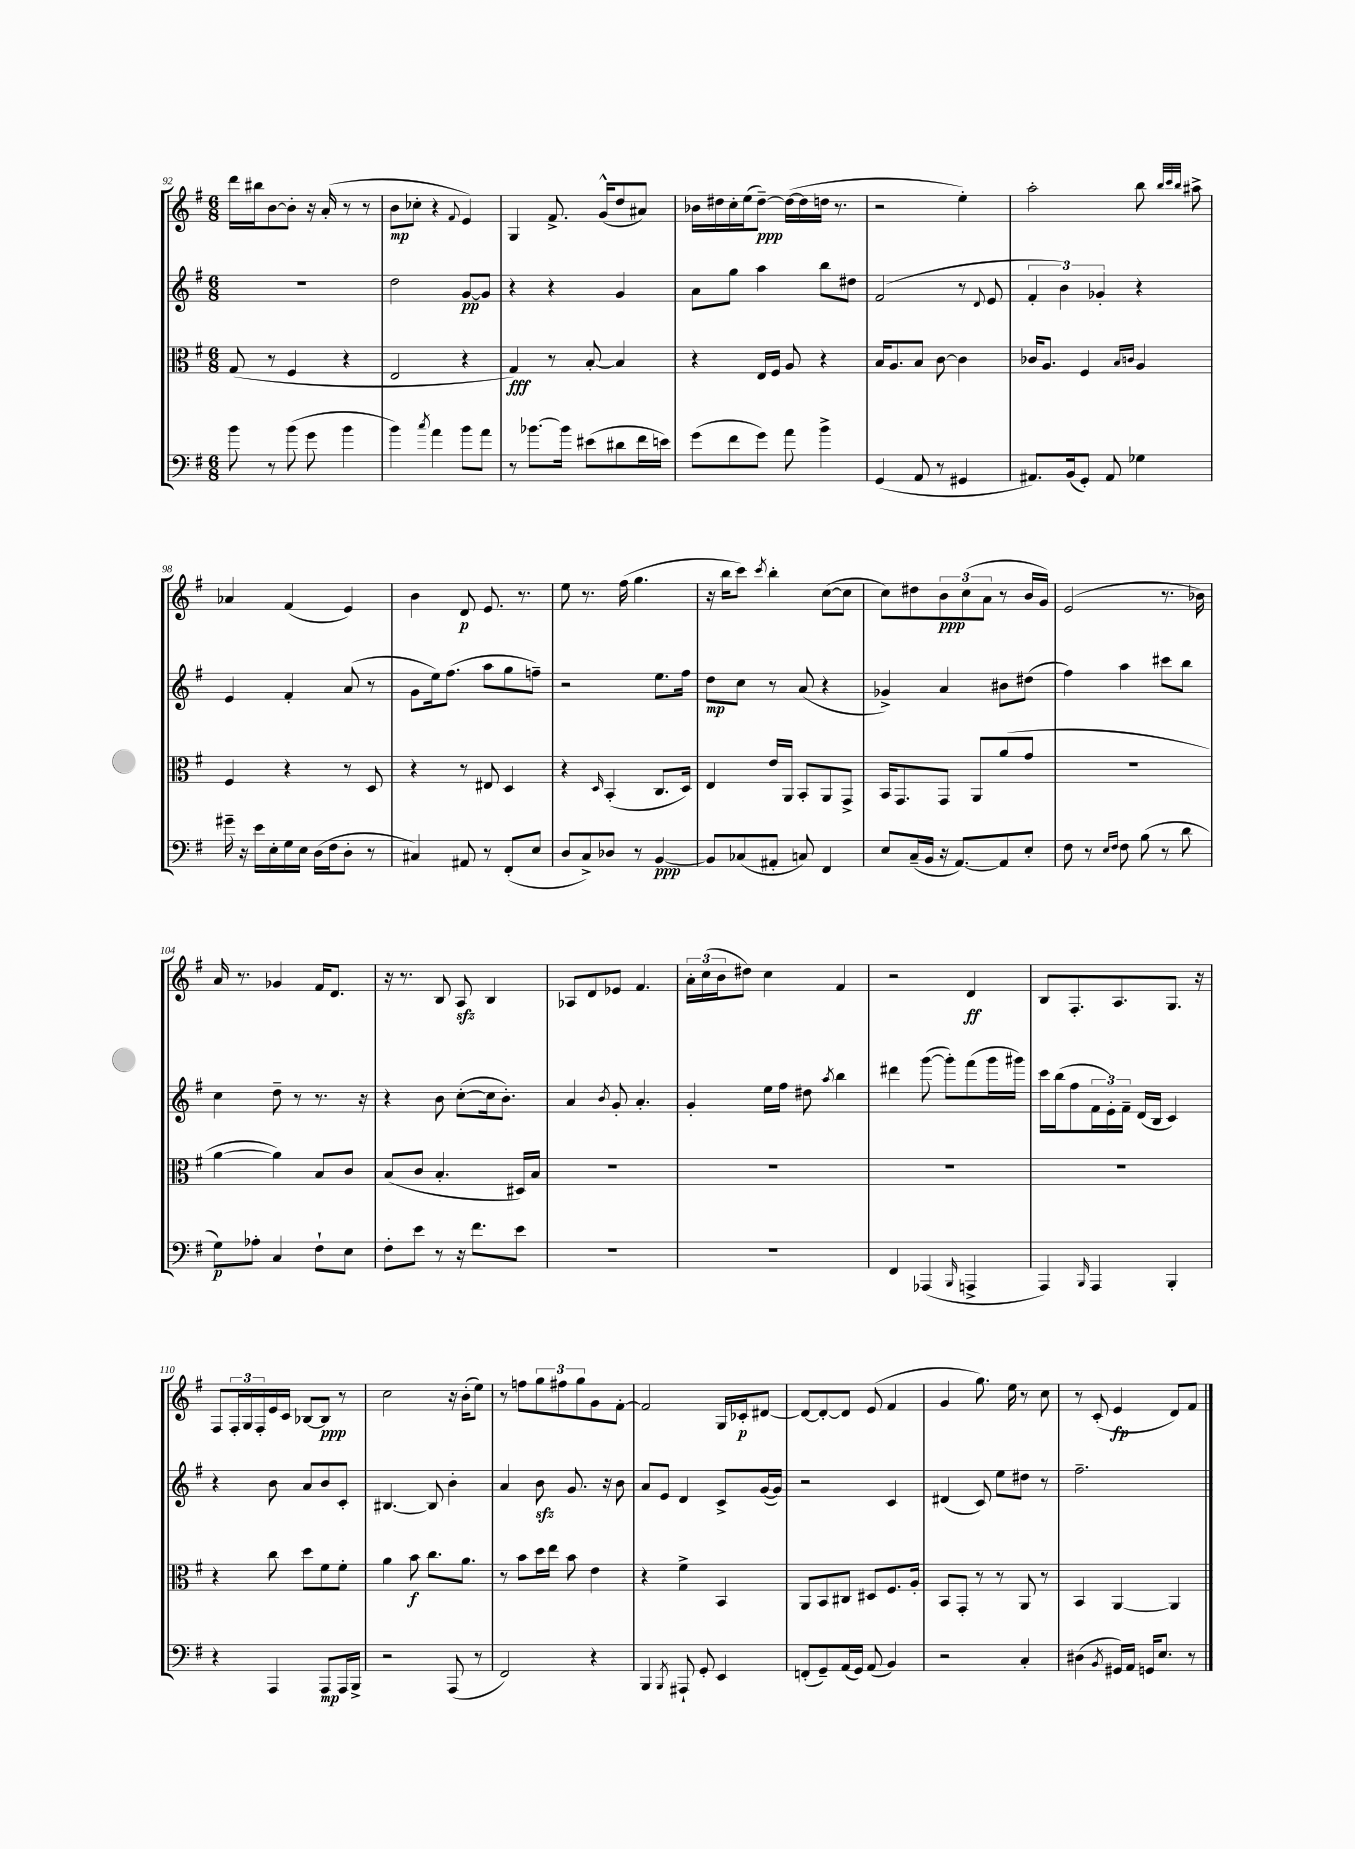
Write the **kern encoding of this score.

**kern	**kern	**kern	**kern
*staff4	*staff3	*staff2	*staff1
*clefF4	*clefC3	*clefG2	*clefG2
*k[f#]	*k[f#]	*k[f#]	*k[f#]
*M6/8	*M6/8	*M6/8	*M6/8
8b	(8G	2.r	16ddd
.	.	.	16bb#
8r	8r	.	[8b
(8b	4F#	.	8b']
8g	.	.	16r
.	.	.	(16a'
4b	4r	.	8r
.	.	.	8r
=	=	=	=
4b)	2E	2dd	8b
.	.	.	8cc-'
8qcc	.	.	.
4a	.	.	4r
.	.	.	8qqf#
8b	4r	[8g	4e)
8a	.	8g]	.
=	=	=	=
8r	4G)	4r	4G
[8.b-	.	.	.
.	8r	4r	8.f#^
16b-]	.	.	.
(8e#	[8B'	.	.
.	.	.	(16g^^
8d#	4B]	4g	8dd
16f#	.	.	8a#)
16e)	.	.	.
=	=	=	=
(8g	4r	8a	16b-
.	.	.	16dd#
8f#	.	8gg	16cc'
.	.	.	(16ee
8g)	16E	4aa	[8dd#~)
.	16F#	.	.
8a	8A	.	(16dd#_
.	.	.	16dd#]
4b^	4r	8bb	16dd
.	.	.	8.r
.	.	8dd#	.
=	=	=	=
(4GG	16B	(2f#	2r
.	8.A	.	.
8AA	8B	.	.
8r	[8c	.	.
4GG#	4c]	8r	4ee')
.	.	8qqd	.
.	.	8e	.
=	=	=	=
8.AA#)	16c-	6f#'	2aa'
.	8.A	.	.
.	.	6b)	.
(16BB	.	.	.
8GG')	4F#	.	.
.	.	6g-'	.
8AA#	.	.	.
.	16qqB	.	.
.	16qqc	.	.
4G-	4A	4r	8bb
.	.	.	32qqbb
.	.	.	32qqccc
.	.	.	32qqbb
.	.	.	8aa#^
=	=	=	=
16g#~	4F#	4e	4a-
16r	.	.	.
16e	.	.	.
16E'	.	.	.
16G	4r	4f#'	(4f#
16E	.	.	.
(16D	.	.	.
16F#	.	.	.
8D'	8r	(8a	4e)
8r	8D	8r	.
=	=	=	=
4C#)	4r	8g	4b
.	.	16ee)	.
.	.	(8.ff#	.
8AA#	8r	.	8d
8r	8E#	8aa	8.e
(8FF#'	4D	8gg	.
.	.	.	8.r
8E	.	8ff~)	.
=	=	=	=
8D	4r	2r	8ee
8C^)	.	.	8.r
.	16qqD	.	.
8D-	(4BB'	.	.
.	.	.	(16ff#
8r	.	.	4.gg
[4BB	8.C	8.ee	.
.	16D)	16ff#	.
=	=	=	=
8BB]	4E	8dd	16r
.	.	.	16bb
(8C-	.	8cc	8ccc)
.	.	.	8qccc
8AA#'	16e	8r	4bb'
.	16AA	.	.
8C)	8BB'	(8a	.
4FF#	8AA	4r	([8cc
.	8GG^	.	8cc]
=	=	=	=
8E	16BB	4g-^)	8cc)
.	8.GG	.	.
(16C~	.	.	8dd#
16BB	.	.	.
16r	8GG	4a	12b
[8.AA)	.	.	.
.	.	.	(12cc
.	8AA	.	.
.	.	.	12a
8AA]	(8a	8b#	8r
8E'	8g	(8dd#	16b
.	.	.	16g)
=	=	=	=
8F#	2.r	4ff#)	(2e
8r	.	.	.
16qqE	.	.	.
16qqF#	.	.	.
8F#	.	4aa	.
(8B	.	.	.
8r	.	8ccc#	8.r
8d	.	8bb	.
.	.	.	16b-)
=	=	=	=
8G)	[4a	4cc	16a
.	.	.	8.r
8A-'	.	.	.
4C	4a])	8dd~	4g-
.	.	8r	.
8F#`	8B	8.r	16f#
.	.	.	8.d
8E	8c	.	.
.	.	16r	.
=	=	=	=
8F#'	(8B	4r	16r
.	.	.	8.r
8e	8c	.	.
8r	4.B'	8b	8B
16r	.	([8cc'	8A
8.f#	.	.	.
.	.	16cc]	4B
.	.	8.b')	.
8e	16D#)	.	.
.	16B	.	.
=	=	=	=
2.r	2.r	4a	8A-
.	.	.	8d
.	.	8qb	.
.	.	8g'	8e-
.	.	4.a'	4.f#
=	=	=	=
2.r	2.r	4g'	24a'
.	.	.	(24cc
.	.	.	24b
.	.	.	8dd#)
.	.	16ee	4cc
.	.	16ff#	.
.	.	8dd#	.
.	.	8qaa	.
.	.	4bb	4f#
=	=	=	=
4FF#	2.r	4ddd#	2r
(4AAA-	.	([8ggg	.
.	.	8ggg'])	.
16qqBBB	.	.	.
4AAA^	.	(8fff#	4d
.	.	16ggg	.
.	.	16ggg#)	.
=	=	=	=
4AAA)	2.r	16ccc	8B
.	.	(16bb	.
.	.	8ff#	8.F#'
16qqBBB	.	.	.
4AAA	.	24f#	.
.	.	24e')	.
.	.	.	8.A
.	.	24f#~	.
.	.	(16d	.
.	.	16B	.
4BBB'	.	4c)	8.G
.	.	.	16r
=	=	=	=
4r	4r	4r	8F#
.	.	.	24F#'
.	.	.	24G
.	.	.	24F#'
4AAA	8cc	8b	16e
.	.	.	16c
.	8dd	8a	[8B-
8AAA	8f#	8b	8B-]
16AAA	8f#'	8c'	8r
16BBB^	.	.	.
=	=	=	=
2r	4a	[4.B#	2cc
.	8b	.	.
.	8.cc	8B#]	.
(8AAA	.	4b'	16r
.	8.a	.	(16b'
8r	.	.	8ee)
=	=	=	=
2FF#)	8r	4a	8r
.	8b	.	8ff
.	16dd	8b	12gg
.	16ee	.	.
.	.	.	12ff#
.	8b	8.g	.
.	.	.	12gg
4r	4e	.	8g
.	.	16r	.
.	.	8b	[8f#'
=	=	=	=
4BBB	4r	8a	2f#]
.	.	8e	.
8qBBB	.	.	.
8AAA#`	4f#^	4d	.
8GG'	.	.	.
4EE	4BB	8c^	16G
.	.	.	16c-'
.	.	([16g	[8d#
.	.	16g])	.
=	=	=	=
(8FF'	8AA	2r	8d#_
8GG~)	8BB	.	8d#'_
(16AA	8C#	.	8d#]
16GG)	.	.	.
(8AA	8D#	.	(8e
4BB)	8.F#	4c	4f#
.	16A'	.	.
=	=	=	=
2r	8BB	(4d#	4g
.	8GG'	.	.
.	8r	8c)	8.gg)
.	8r	8ee	.
.	.	.	16ee
4C'	8AA	8dd#	8r
.	8r	8r	8cc
=	=	=	=
(4D#	4BB	2.ff#~	8r
.	.	.	(8c'
8qBB	.	.	.
16GG#)	[4AA	.	4e
16AA	.	.	.
16GG	.	.	.
8.E	.	.	.
.	4AA]	.	8d)
8r	.	.	8f#
==	==	==	==
*-	*-	*-	*-
